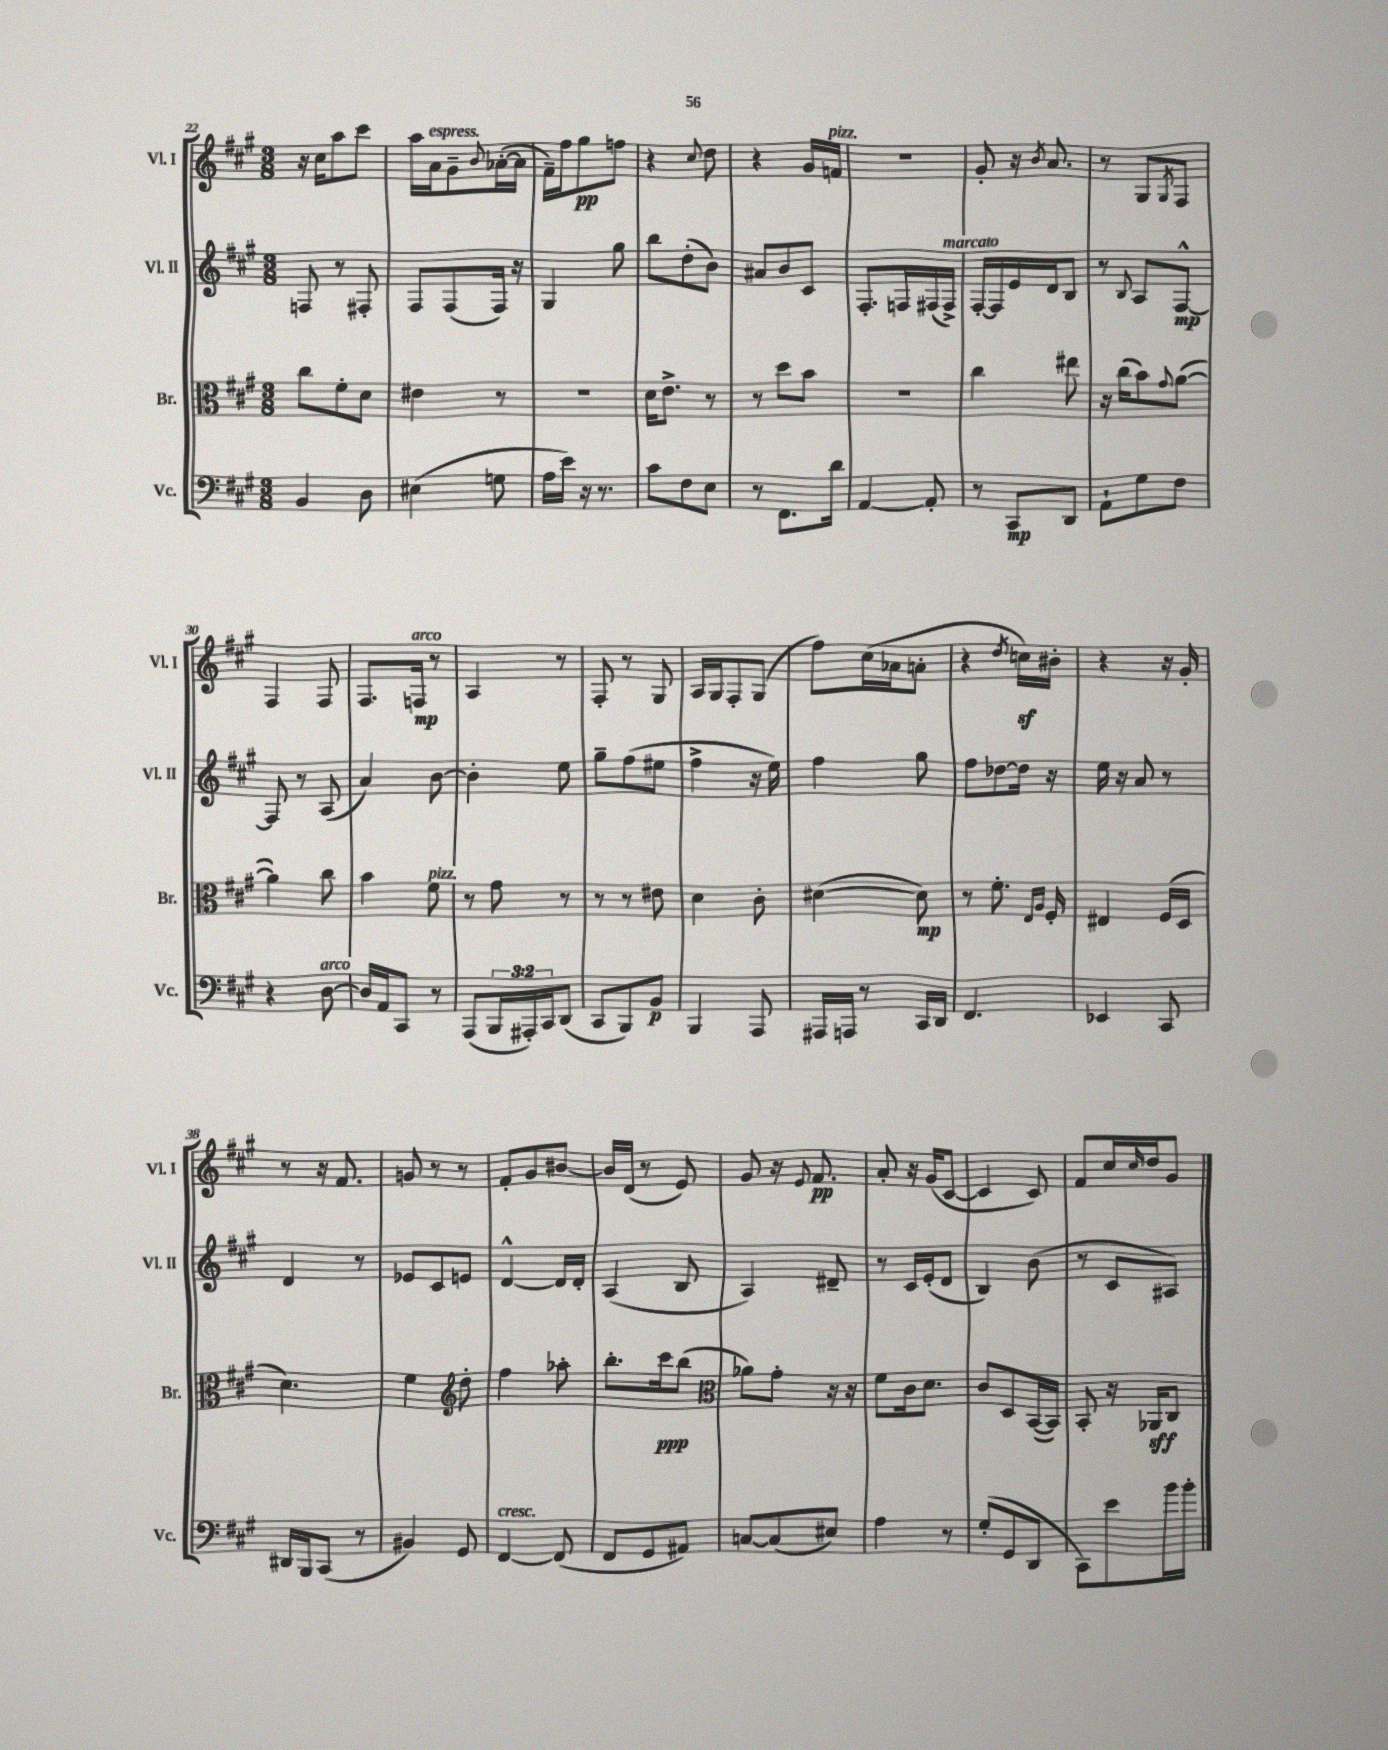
<<
\new StaffGroup <<
\new Staff = "s0" \with { instrumentName = "Vl. I" shortInstrumentName = "Vl. I" } {
    \clef treble \key a \major \numericTimeSignature \time 3/8
    r16 cis''16 a''8 cis'''8 |
    a''16 a'16^\markup { \italic "espress." } gis'8-- \appoggiatura { b'8 } aes'16~-.( aes'16 |
    fis'16--) fis''16 gis''8\pp f''8 |
    r4 \appoggiatura { cis''8 } d''8 |
    r4 gis'16 f'16^\markup { \italic "pizz." } |
    R4. |
    gis'8-. r16 \acciaccatura { b'8 } a'8. |
    r8 gis8 \acciaccatura { gis8 } fis8 |
    fis4 fis8 |
    fis8. f16\mp^\markup { \italic "arco" } r8 |
    a4 r8 |
    fis8-. r8 gis8 |
    a16 gis16 fis8-. gis8( |
    fis''8) cis''16( aes'16 a'8-. |
    r4 \acciaccatura { d''8 } c''16\sf) bis'16-. |
    r4 r16 gis'16-. |
    r8 r16 fis'8. |
    g'8 r8 r8 |
    fis'8-. gis'8 bis'8~ |
    bis'16 d'16( r8 e'8) |
    gis'8 r16 \appoggiatura { e'8 } fis'8.\pp |
    a'8-. r16 gis'16( cis'8~ |
    cis'4 cis'8) |
    fis'8 cis''16 \grace { cis''16 } d''16 gis'8 \bar "|." |
}
\new Staff = "s1" \with { instrumentName = "Vl. II" shortInstrumentName = "Vl. II" } {
    \clef treble \key a \major \numericTimeSignature \time 3/8
    f8 r8 fis8-. |
    fis8 fis8( fis16) r16 |
    gis4 gis''8 |
    b''8 d''8-.( b'8) |
    ais'8 b'8 cis'8 |
    fis8.-. f16 fis16( fis16->^\markup { \italic "marcato" }) |
    fis16~-. fis16 e'16 d'16 b8 |
    r8 \appoggiatura { b8 } a8 fis8~-^\mp |
    fis8 r8 a8( |
    a'4) b'8~ |
    b'4-. e''8 |
    gis''8-- fis''8( eis''8 |
    fis''4-> r16 e''16) |
    fis''4 gis''8 |
    fis''8 des''8~ des''16 r16 |
    e''16 r16 a'8 r8 |
    d'4 r8 |
    ees'8 cis'8 e'8 |
    d'4~-^ d'16 d'16-. |
    a4( b8 |
    a4) dis'8-- |
    r8 cis'16 e'16-.( d'8 |
    b4) b'8( |
    r8 cis'8 ais8) \bar "|." |
}
\new Staff = "s2" \with { instrumentName = "Br." shortInstrumentName = "Br." } {
    \clef alto \key a \major \numericTimeSignature \time 3/8
    cis''8 fis'8-. d'8 |
    eis'4 r8 |
    R4. |
    d'16 e'8.-> r8 |
    r8 d''8 b'8 |
    R4. |
    cis''4 eis''8 |
    r16 cis''16( b'8) \appoggiatura { gis'8 } a'8~( |
    a'4) cis''8 |
    b'4 fis'8^\markup { \italic "pizz." } |
    r8 gis'8 r8 |
    r8 r8 eis'8 |
    d'4 cis'8-. |
    dis'4~( dis'8\mp) |
    r8 fis'8.-. \grace { e16 a16 } fis16-. |
    eis4 fis16( d16 |
    d'4.) |
    fis'4 \clef treble d''8-. |
    fis''4 aes''8-. |
    b''8.-. cis'''16\ppp b''8( |
    \clef alto aes'8) gis'8-. r16 r16 |
    fis'8 cis'16 d'8. |
    cis'8 d8 b,16~( b,16) |
    b,8-. r16 aes,16\sff cis8 \bar "|." |
}
\new Staff = "s3" \with { instrumentName = "Vc." shortInstrumentName = "Vc." } {
    \clef bass \key a \major \numericTimeSignature \time 3/8 \override Staff.TupletNumber.text = #tuplet-number::calc-fraction-text
    b,4 d8 |
    eis4( g8 |
    a16 e'16) r16 r8. |
    cis'8 fis8 e8 |
    r8 fis,8. d'16 |
    a,4~ a,8-. |
    r8 cis,8\mp d,8 |
    a,8-! gis8 fis8 |
    r4 d8~^\markup { \italic "arco" } |
    d16 a,16 cis,8 r8 |
    a,,8( \tuplet 3/2 { b,,16 ais,,16-.) cis,16 } d,8( |
    cis,8 b,,8) b,8\p |
    b,,4 a,,8 |
    ais,,16 a,,16 r8 cis,16 d,16 |
    fis,4. |
    ees,4 cis,8 |
    dis,16 b,,16 cis,8( r8 |
    bis,4) gis,8 |
    fis,4~^\markup { \italic "cresc." } fis,8( |
    fis,8 gis,8 ais,8) |
    c8~ c8( eis8) |
    a4 r8 |
    gis8-.( gis,8 d,8 |
    cis,8) e'8 b'16 b'16-. \bar "|." |
}
>>
>>
\layout { \context { \Score currentBarNumber = #22 } }
